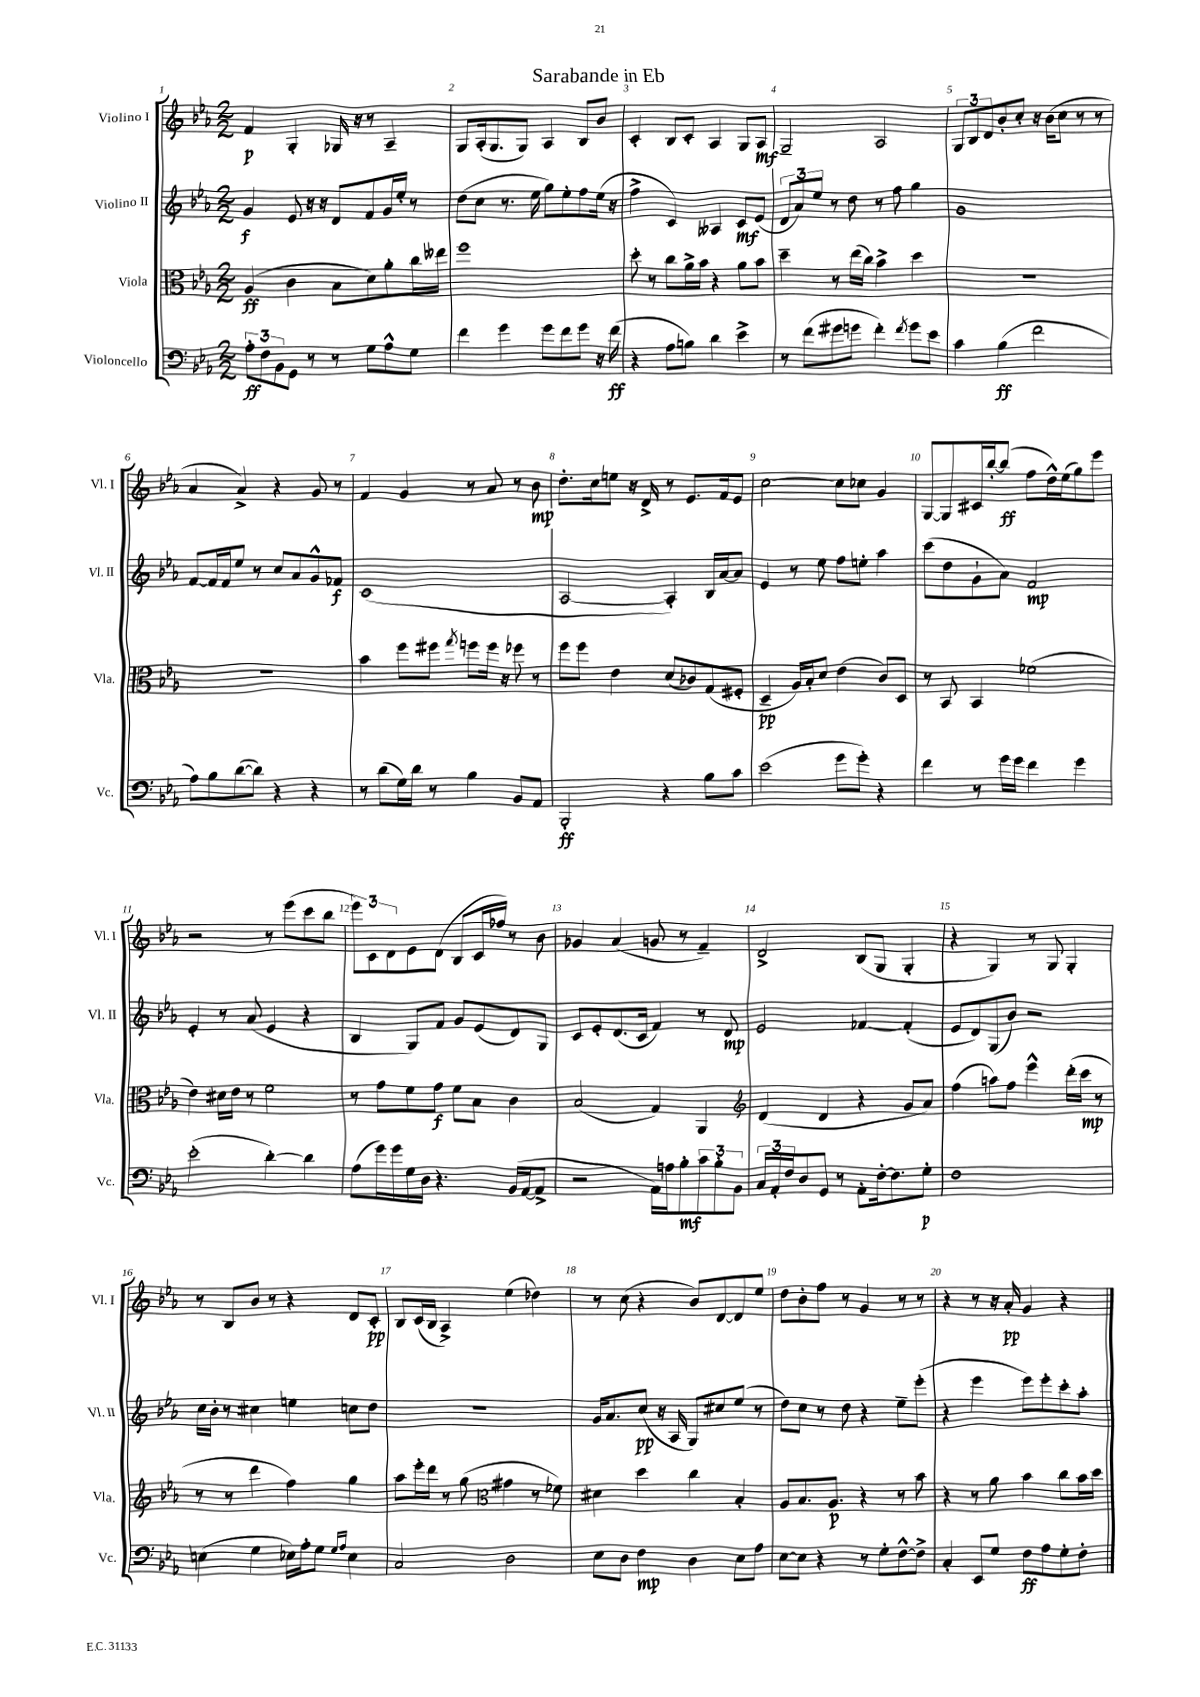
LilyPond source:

\header { title = "Sarabande in Eb" }
<<
\new StaffGroup <<
\new Staff = "s0" \with { instrumentName = "Violino I" shortInstrumentName = "Vl. I" } {
    \clef treble \key ees \major \numericTimeSignature \time 2/2
    f'4\p g4-. ges16 r16 r8 aes4-- |
    g8 aes16-.( g8. g8) aes4 bes8 bes'8 |
    c'4-. bes8 c'8-. aes4 g8 aes8\mf |
    g2-- aes2 |
    \tuplet 3/2 { g8 bes8 d'8 } bes'8-. c''8-. r16 bes'16( c''8 r8 r8 |
    aes'4 aes'4->) r4 g'8 r8 |
    f'4 g'4 r8 aes'8 r8 bes'8\mp |
    d''8.-. c''16 e''8 r16 d'16-> r8 ees'8. f'16 ees'8 |
    c''2~ c''8 ces''8 g'4 |
    g8~ g8 cis'16 bes''16~-. bes''8\ff( f''8 d''16-^) ees''16( g''8) ees'''8 |
    r2 r8 ees'''8( c'''8 bes''8 |
    \tuplet 3/2 { ees'''8) c'8 d'8 } ees'8 d'8( bes8 c'16 fes''16) r8 bes'8 |
    ges'4 aes'4( g'8 r8 f'4--) |
    d'2-> bes8( g8 g4-. |
    r4 g4) r8 g8 g4-. |
    r8 bes8 bes'8 r8 r4 d'8 c'8-.\pp |
    bes8 c'16( bes16 aes4->) ees''4( des''4) |
    r8 c''8( r4 bes'8) d'8~ d'8 ees''8 |
    d''8 bes'8-. f''8 r8 g'4 r8 r8 |
    r4 r8 r16 aes'16-.\pp g'4 r4 \bar "|." |
}
\new Staff = "s1" \with { instrumentName = "Violino II" shortInstrumentName = "Vl. II" } {
    \clef treble \key ees \major \numericTimeSignature \time 2/2
    g'4\f ees'8 r16 r16 d'8 f'8 g'16 ees''16-. r8 |
    d''8( c''8 r8. ees''16 g''8) ees''8-. f''8 ees''16( r16 |
    f''4-> c'4) aeses4 c'8\mf ees'8( |
    \tuplet 3/2 { d'8 aes'8) ees''8 } r8 d''8 r8 f''8 g''4 |
    g'1 |
    f'8~ f'16 f'16 ees''8 r8 c''8 aes'8 g'8-^ fes'8\f |
    c'1( |
    aes2~ aes4-.) bes16 aes'16~ aes'8 |
    ees'4 r8 ees''8 f''8 e''8-. aes''4 |
    c'''8( d''8 g'8-! aes'8) f'2\mp |
    ees'4-. r8 aes'8( ees'4 r4 |
    bes4 g8) f'8 g'8 ees'8( d'8) g8 |
    c'8 ees'8-. d'8.( c'16 f'4) r8 d'8\mp |
    ees'2 fes'4~ fes'4-.( |
    ees'8 d'8) g8( bes'8) r2 |
    c''16 bes'16-. r8 cis''4 e''4 c''8 d''8 |
    R1 |
    g'16 aes'8. c''8\pp( r16 aes16 g8) cis''8 ees''8( r8 |
    d''8) c''8 r8 d''8 r4 ees''8-- ees'''8-.( |
    r4 ees'''4 ees'''8) ees'''8-. c'''8-. aes''8-. \bar "|." |
}
\new Staff = "s2" \with { instrumentName = "Viola" shortInstrumentName = "Vla." } {
    \clef alto \key ees \major \numericTimeSignature \time 2/2
    aes4\ff( c'4 bes8 d'8) aes'8-. c''16 eeses''16 |
    f''1 |
    d''8-. r8 c''8 aes'16-> bes'16 r4 aes'8 bes'8 |
    d''4-- r8 ees''16( c''16) bes'4-> d''4 |
    R1 |
    R1 |
    bes'4 f''8 fis''8 \acciaccatura { g''8 } f''8 f''16 r16 fes''8 r8 |
    f''8 f''8 ees'4 d'8( ces'8) g8( fis8-. |
    d4--\pp aes16) bes16-. d'8 ees'4( c'8) d8 |
    r8 bes,8 bes,4 fes'2( |
    ees'4) dis'16 ees'16 r8 f'2 |
    r8 g'8 f'8 g'8\f f'8 bes8 c'4 |
    bes2( g4) aes,4 |
    \clef treble d'4( d'4 r4 g'8 aes'8) |
    f''4( a''8) f''8 ees'''4-^ d'''16-.( c'''16\mp r8 |
    r8 r8 d'''4 f''4) g''4 |
    aes''8 ees'''16-. d'''16 r8 g''8( \clef alto gis'4 r8 fes'8) |
    dis'4 d''4 c''4 bes4-. |
    aes8 bes8. aes8.\p r4 r8 bes'8 |
    r4 r8 aes'8 bes'4 c''8 bes'16 d''16 \bar "|." |
}
\new Staff = "s3" \with { instrumentName = "Violoncello" shortInstrumentName = "Vc." } {
    \clef bass \key ees \major \numericTimeSignature \time 2/2
    \tuplet 3/2 { aes8-.\ff f8 bes,8 } g,8 r8 r8 g8 aes8-^ g8 |
    f'4 g'4 g'8 f'8 g'8 r16 f'16\ff( |
    r4 aes8 b8) d'4 ees'4-> |
    r8 f'8( gis'8 g'8 f'4-.) \acciaccatura { f'8 } g'8 ees'8 |
    c'4 bes4\ff( f'2 |
    aes8) bes8 d'8~( d'8) r4 r4 |
    r8 d'8( g16) d'16 r8 bes4 bes,8 aes,8 |
    bes,,2-.\ff r4 bes8 c'8 |
    ees'2( g'8 g'8-.) r4 |
    f'4 r8 g'16 g'16 f'4 g'4 |
    ees'2-.( d'4~-.) d'4 |
    aes8( g'16) g'16 g16 d16 r4. bes,16( aes,16~ aes,8-> |
    r2 aes,16) a16 bes8-.\mf \tuplet 3/2 { c'8 bes8-. bes,8 } |
    \tuplet 3/2 { c16 aes,16-. f16 } d8 g,8 r8 aes,8-. f16~-. f8. g8-.\p |
    f1 |
    e4( g4 ees16) aes16-. g8 \grace { g16 aes16 } ees4 |
    c2 d2 |
    ees8 d8 f4\mp d4 ees8 aes8 |
    ees8~ ees8 r4 r8 g8-. f8~-^ f8-> |
    c4-. ees,8 g8 f8\ff aes8 g8-. f8-. \bar "|." |
}
>>
>>
\layout { \context { \Score \override BarNumber.break-visibility = ##(#f #t #t) barNumberVisibility = #all-bar-numbers-visible } }
